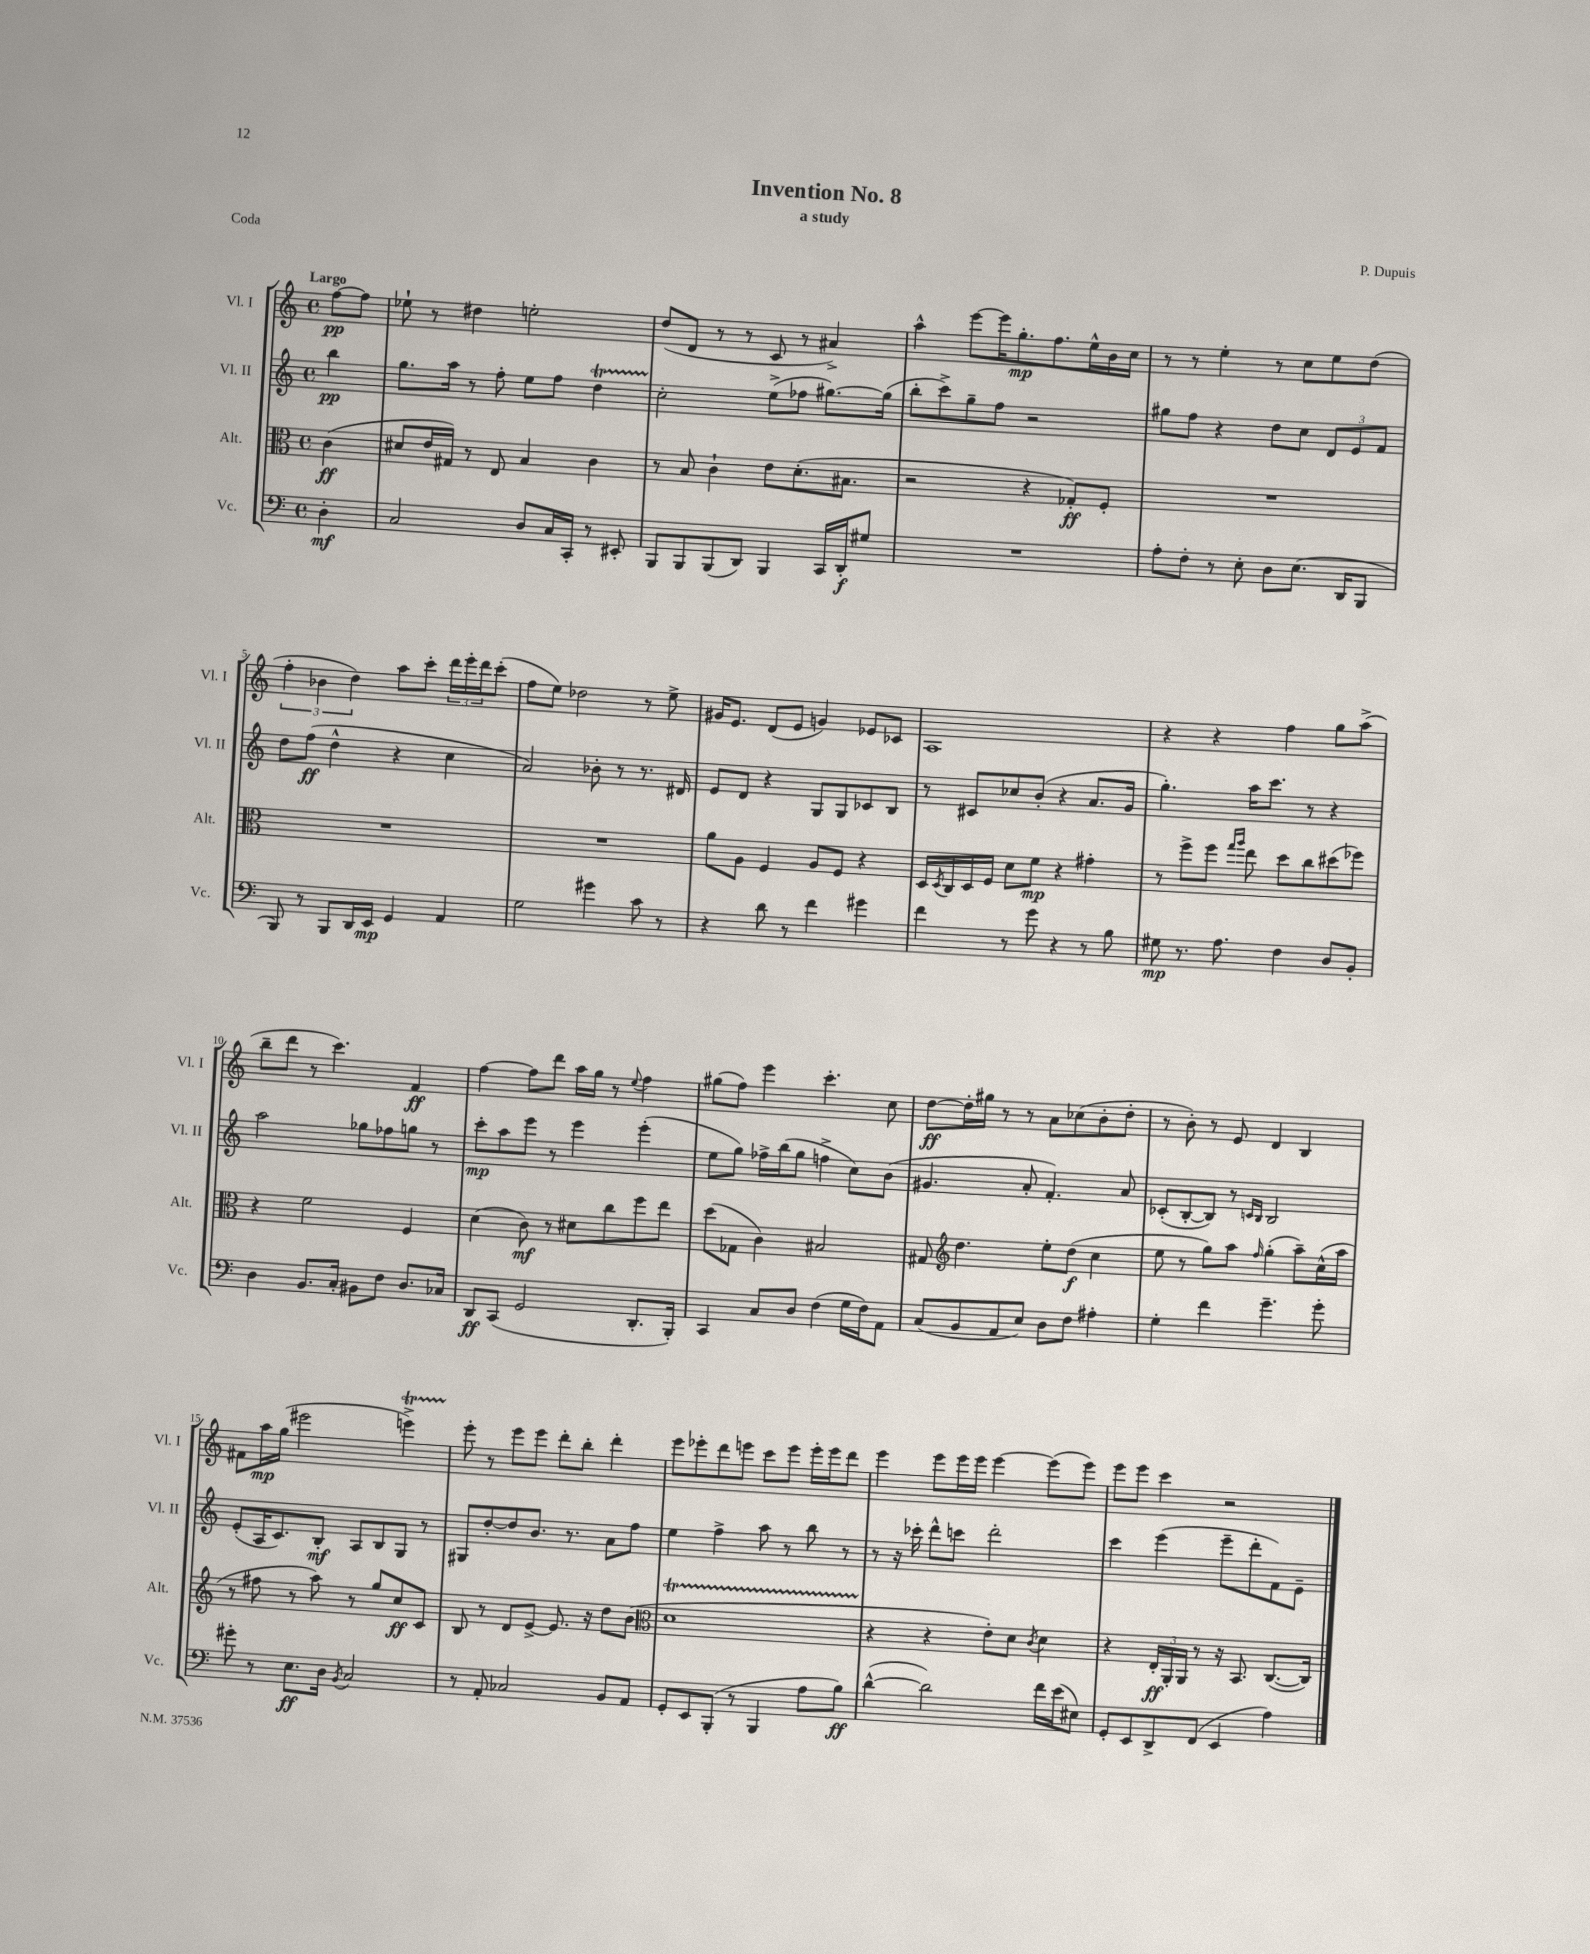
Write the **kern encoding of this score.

**kern	**dynam	**kern	**dynam	**kern	**dynam	**kern	**dynam
*part4	*part4	*part3	*part3	*part2	*part2	*part1	*part1
*staff4	*staff4	*staff3	*staff3	*staff2	*staff2	*staff1	*staff1
*I"Vc.	*	*I"Alt.	*	*I"Vl. II	*	*I"Vl. I	*
*I'Vc.	*	*I'Alt.	*	*I'Vl. II	*	*I'Vl. I	*
*clefF4	*	*clefC3	*	*clefG2	*	*clefG2	*
*k[]	*	*k[]	*	*k[]	*	*k[]	*
*M4/4	*	*M4/4	*	*M4/4	*	*M4/4	*
*met(c)	*	*met(c)	*	*met(c)	*	*met(c)	*
=	=	=	=	=	=	=	=
!	!	!	!	!	!	!LO:TX:a:B:t=Largo	!
4D'\	mf	(4c\	ff	4bb\	pp	[8ff\L	pp
.	.	.	.	.	.	8ff\J]	.
=1	=1	=1	=1	=1	=1	=1	=1
2C/	.	8d#X/L	.	8.gg\L	.	8ee-X`\	.
.	.	16e/L	.	.	.	8r	.
.	.	16G#X/JJ)	.	16aa\Jk	.	.	.
.	.	8r	.	8r	.	4dd#X\	.
.	.	8E/	.	8ff'\	.	.	.
8D/L	.	4B/	.	8ee\L	.	2een'\	.
16C/L	.	.	.	8ff\J	.	.	.
16CC'/JJ	.	.	.	.	.	.	.
8r	.	4c\	.	4ddT\	.	.	.
8EE#X'/	.	.	.	.	.	.	.
=2	=2	=2	=2	=2	=2	=2	=2
8BBB/L	.	8r	.	2cc'\	.	(8dd/L	.
8BBB/	.	8B/	.	.	.	8d/J	.
(8BBB/	.	4c`\	.	.	.	8r	.
8DD/J)	.	.	.	.	.	8r	.
4BBB/	.	8e\L	.	(8ee^\L	.	8c/	.
.	.	(8.d'\	.	8ff-X\J	.	8r	.
16CC/LL	.	.	.	[8.gg#X\L)	.	4a#X^/)	.
16DD'/J	f	8.B#X\J	.	.	.	.	.
8G#X/J	.	.	.	.	.	.	.
.	.	.	.	(16gg#\Jk]	.	.	.
=3	=3	=3	=3	=3	=3	=3	=3
1r	.	2r	.	8bb'\L	.	4aa^^\	.
.	.	.	.	8ccc^\)	.	.	.
.	.	.	.	8gg~\	.	[8eee\L	.
.	.	.	.	8ff\J	.	16eee\K]	.
.	.	.	.	.	.	8.gg'\	mp
.	.	4r	.	2r	.	.	.
.	.	.	.	.	.	8.ff\	.
.	.	8G-X'/L)	ff	.	.	.	.
.	.	.	.	.	.	16ee^^\L	.
.	.	8F'/J	.	.	.	16b\	.
.	.	.	.	.	.	16cc\JJ	.
=4	=4	=4	=4	=4	=4	=4	=4
8A'\L	.	1r	.	8gg#X\L	.	8r	.
8F'\J	.	.	.	8ff\J	.	8r	.
8r	.	.	.	4r	.	4ee'\	.
8E'\	.	.	.	.	.	.	.
8D\L	.	.	.	8dd\L	.	8r	.
(8.E\J	.	.	.	8cc\J	.	8cc\L	.
.	.	.	.	12d/L	.	8ee\	.
16DD/KL	.	.	.	.	.	.	.
.	.	.	.	12e/	.	.	.
8BBB/J	.	.	.	.	.	(8dd\J	.
.	.	.	.	12f/J	.	.	.
!!LO:LB:g=z
=5	=5	=5	=5	=5	=5	=5	=5
8BBB/)	.	1r	.	8dd\L	.	6ff'\	.
8r	.	.	.	(8ff\J	ff	.	.
.	.	.	.	.	.	6b-X\	.
8BBB/L	.	.	.	4dd^^\	.	.	.
.	.	.	.	.	.	6dd\)	.
16DD/L	.	.	.	.	.	.	.
16EE/JJ	mp	.	.	.	.	.	.
4GG/	.	.	.	4r	.	8aa\L	.
.	.	.	.	.	.	8ccc'\J	.
4AA/	.	.	.	4cc\	.	24ddd\LL	.
.	.	.	.	.	.	24eee'\	.
.	.	.	.	.	.	24ddd\J	.
.	.	.	.	.	.	(8ccc'\J	.
=6	=6	=6	=6	=6	=6	=6	=6
2G\	.	1r	.	2a/)	.	8ff\L	.
.	.	.	.	.	.	8ee\J)	.
.	.	.	.	.	.	2dd-X\	.
4g#X\	.	.	.	8b-X'\	.	.	.
.	.	.	.	8r	.	.	.
8c\	.	.	.	8.r	.	8r	.
8r	.	.	.	.	.	8ee^\	.
.	.	.	.	16d#X/	.	.	.
=7	=7	=7	=7	=7	=7	=7	=7
4r	.	8a\L	.	8e/L	.	16g#X/KL	.
.	.	.	.	.	.	8.e/J	.
.	.	8A\J	.	8d/J	.	.	.
8d\	.	4F/	.	4r	.	(8d/L	.
8r	.	.	.	.	.	8e/J	.
4f\	.	8A/L	.	8G/L	.	4gn/)	.
.	.	8F/J	.	8G/	.	.	.
4g#X\	.	4r	.	8c-X/	.	8e-X/L	.
.	.	.	.	8B/J	.	8c-X/J	.
=8	=8	=8	=8	=8	=8	=8	=8
4f\	.	16D/LL	.	8r	.	1A	.
.	.	8qD/	.	.	.	.	.
.	.	16C/	.	.	.	.	.
.	.	16D/	.	8c#X/L	.	.	.
.	.	16F/JJ	.	.	.	.	.
8r	.	8d\L	.	8cc-X/	.	.	.
8g\	.	8f\J	mp	(8b'/J	.	.	.
4r	.	4r	.	4r	.	.	.
8r	.	4g#X'\	.	8.a/L	.	.	.
8B\	.	.	.	.	.	.	.
.	.	.	.	16g/Jk	.	.	.
=9	=9	=9	=9	=9	=9	=9	=9
8G#X\	mp	8r	.	4.gg'\)	.	4r	.
8.r	.	8ff^\L	.	.	.	.	.
.	.	8ff\J	.	.	.	4r	.
8.A\	.	.	.	.	.	.	.
.	.	16qqgg/LL	.	.	.	.	.
.	.	16qqaa/JJ	.	.	.	.	.
.	.	8ee\	.	16aa\KL	.	.	.
.	.	.	.	8.ccc\J	.	.	.
4F\	.	8dd\L	.	.	.	4ff\	.
.	.	8cc\	.	8r	.	.	.
8D/L	.	(8dd#X\	.	4r	.	8gg\L	.
8BB'/J	.	8ff-X\J)	.	.	.	(8aa^\J	.
!!LO:LB:g=z
=10	=10	=10	=10	=10	=10	=10	=10
4D\	.	4r	.	2aa\	.	8bb~\L	.
.	.	.	.	.	.	8ddd\J	.
8.BB/L	.	2f\	.	.	.	8r	.
.	.	.	.	.	.	4.ccc\)	.
16C'/Jk	.	.	.	.	.	.	.
8BB#X\L	.	.	.	8gg-X\L	.	.	.
8F\J	.	.	.	8ff-X\	.	.	.
8.D/L	.	4F/	.	8ggn\J	.	4f/	ff
.	.	.	.	8r	.	.	.
16C-X/Jk	.	.	.	.	.	.	.
=11	=11	=11	=11	=11	=11	=11	=11
8DD/L	ff	(4d\	.	8ccc'\L	mp	[4ff\	.
(8CC/J	.	.	.	8aa\	.	.	.
2GG/	.	8c\)	mf	8eee\J	.	8ff\L]	.
.	.	8r	.	8r	.	8ddd\J	.
.	.	8d#X\L	.	4eee\	.	16aa\LL	.
.	.	.	.	.	.	16gg\JJ	.
.	.	8cc\	.	.	.	8r	.
.	.	.	.	.	.	8qqee/	.
8.DD'/L	.	8ff\	.	(4eee'\	.	4ff\	.
.	.	8ee\J	.	.	.	.	.
16BBB'/Jk)	.	.	.	.	.	.	.
=12	=12	=12	=12	=12	=12	=12	=12
4CC/	.	(8dd\L	.	8ee\L	.	(8gg#X\L	.
.	.	8G-X\J	.	8gg\J)	.	8ff\J)	.
8C/L	.	4c\)	.	16ff-X^\LL	.	4eee\	.
.	.	.	.	(16bb\J	.	.	.
8D/J	.	.	.	8gg\J	.	.	.
(4F\	.	2B#X/	.	4ffn^\	.	4.ccc'\	.
16G\LL	.	.	.	8cc\L)	.	.	.
16F\J)	.	.	.	.	.	.	.
8AA\J	.	.	.	(8b\J	.	8cc\	.
=13	=13	=13	=13	=13	=13	=13	=13
(8C/L	.	8G#X/	.	4.g#X/	.	[8dd\L	ff
*	*	*clefG2	*	*	*	*	*
8BB/	.	4.dd\	.	.	.	16dd'\L]	.
.	.	.	.	.	.	16gg#X\JJ	.
8AA/	.	.	.	.	.	8r	.
8E/J)	.	.	.	8a'/	.	8r	.
8D\L	.	8ee'\L	.	4.f'/)	.	8a\L	.
8F\J	.	(8dd\J	f	.	.	(8cc-X\	.
4A#X'\	.	4cc\	.	.	.	8b'\	.
.	.	.	.	8a/	.	8dd'\J	.
=14	=14	=14	=14	=14	=14	=14	=14
4G'\	.	8ee\	.	(8c-X'/L	.	8r	.
.	.	8r	.	[8B'/	.	8b'\)	.
4f\	.	8gg\L)	.	8B/J])	.	8r	.
.	.	8aa\J	.	8r	.	8e/	.
.	.	.	.	16qqcn/LL	.	.	.
.	.	16qqff/	.	16qqB/JJ	.	.	.
4.g~\	.	(4gg'\	.	2B/	.	4d/	.
.	.	8aa~\L)	.	.	.	4B/	.
8g'\	.	(16cc^^\L	.	.	.	.	.
.	.	16aa\JJ	.	.	.	.	.
!!LO:LB:g=z
=15	=15	=15	=15	=15	=15	=15	=15
8g#X'\	.	8r	.	(8e'/L	.	8f#X\L	.
8r	.	8ff#X\	.	16A/K	.	16aa\L	mp
.	.	.	.	8.c/)	.	(16gg\JJ	.
8.E\L	ff	8r	.	.	.	2eee#X\	.
.	.	8aa\)	.	8B'/J	mf	.	.
16D\Jk	.	.	.	.	.	.	.
8qBB/	.	.	.	.	.	.	.
2C/	.	8r	.	8A/L	.	.	.
.	.	8gg/L	.	8B/	.	.	.
.	.	8cc/	ff	8G/J	.	4eeent^\)	.
.	.	8c/J	.	8r	.	.	.
=16	=16	=16	=16	=16	=16	=16	=16
8r	.	8B/	.	8G#X/L	.	8eee'\	.
8AA'/	.	8r	.	[8dd'/	.	8r	.
2C-X/	.	8d/L	.	8dd/]	.	8eee\L	.
.	.	[8e^/J	.	8.b/J	.	8eee\J	.
.	.	8.e/]	.	.	.	8ddd'\L	.
.	.	.	.	8.r	.	.	.
.	.	.	.	.	.	8bb'\J	.
.	.	16r	.	.	.	.	.
8BB/L	.	8dd\L	.	8a\L	.	4ddd'\	.
8AA/J	.	(8b\J	.	8ff\J	.	.	.
=17	=17	=17	=17	=17	=17	=17	=17
*	*	*clefC3	*	*	*	*	*
8GG'/L	.	1dT	.	4ee\	.	8eee\L	.
8EE/	.	.	.	.	.	8eee-X'\	.
(8BBB'/J	.	.	.	4ff^\	.	8ddd\	.
8r	.	.	.	.	.	8eeen\J	.
4BBB/	.	.	.	8aa\	.	8ccc\L	.
.	.	.	.	8r	.	8eee\J	.
8A\L	.	.	.	8bb\	.	16eee'\LL	.
.	.	.	.	.	.	16eee\J	.
8B\J)	ff	.	.	8r	.	8ddd\J	.
=18	=18	=18	=18	=18	=18	=18	=18
([4d^^\	.	4r	.	8r	.	4eee\	.
.	.	.	.	16r	.	.	.
.	.	.	.	16ccc-X'\	.	.	.
2d\])	.	4r	.	8ddd^^\L	.	8eee\L	.
.	.	.	.	8cccn\J	.	16eee\L	.
.	.	.	.	.	.	16eee\JJ	.
.	.	8e'\L)	.	2ddd'\	.	[4eee\	.
.	.	8d\J	.	.	.	.	.
.	.	8qc/	.	.	.	.	.
16f\LL	.	4d\	.	.	.	(8eee\L]	.
(16e\J	.	.	.	.	.	.	.
8E#X\J)	.	.	.	.	.	8eee\J)	.
=19	=19	=19	=19	=19	=19	=19	=19
8GG'/L	.	4r	.	4ccc\	.	8eee\L	.
8EE/	.	.	.	.	.	8eee\J	.
8DD^/	.	24E'/LL	ff	(4eee\	.	4ccc\	.
.	.	24AA'/	.	.	.	.	.
.	.	24AA/JJ	.	.	.	.	.
(8FF/J	.	8r	.	.	.	.	.
4EE/	.	16r	.	8eee~\L	.	2r	.
.	.	8.BB/	.	.	.	.	.
.	.	.	.	8ddd'\	.	.	.
4A\)	.	([8.C/L	.	8f\)	.	.	.
.	.	.	.	8e~\J	.	.	.
.	.	16C/Jk])	.	.	.	.	.
==	==	==	==	==	==	==	==
*-	*-	*-	*-	*-	*-	*-	*-
